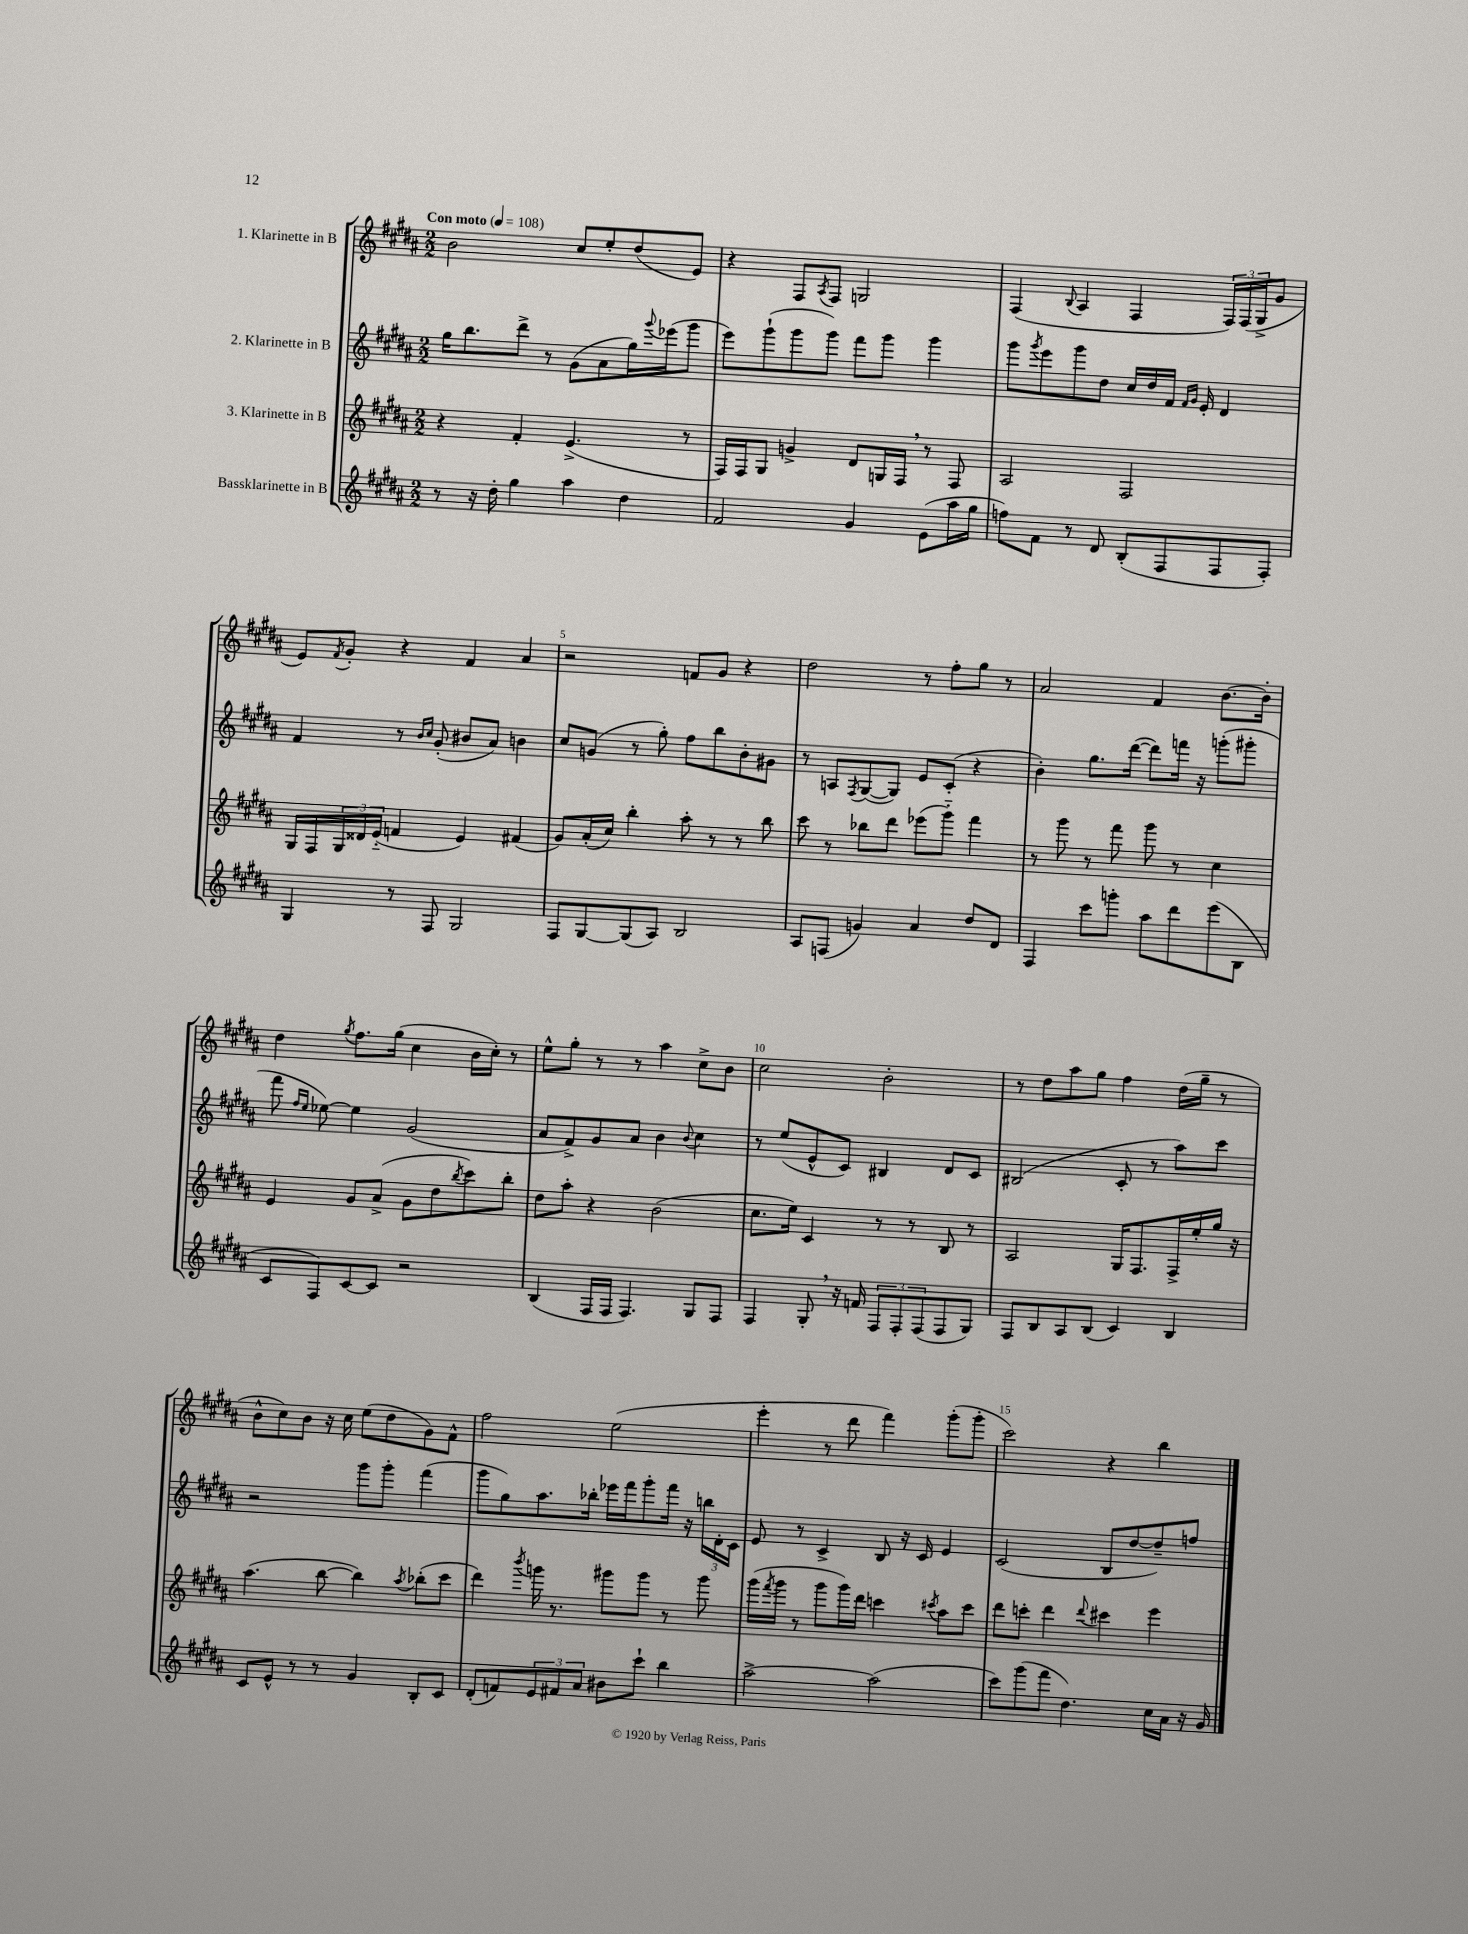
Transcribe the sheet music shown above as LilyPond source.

<<
\new StaffGroup <<
\new Staff = "s0" \with { instrumentName = "1. Klarinette in B" } {
    \clef treble \key b \major \numericTimeSignature \time 2/2 \tempo "Con moto" 4 = 108
    b'2 cis''8 e''8-. dis''8( e'8) |
    r4 fis8 \acciaccatura { ais8 } fis8 g2 |
    fis4( \appoggiatura { b8 } ais4 fis4 \tuplet 3/2 { fis16) fis16( gis16-> } gis'8 |
    e'8) \acciaccatura { fis'8 } gis'8-. r4 fis'4 ais'4 |
    r2 f'8 gis'8 r4 |
    dis''2 r8 fis''8-. gis''8 r8 |
    ais'2 fis'4 b'8.~ b'16-. |
    dis''4 \acciaccatura { gis''8 } fis''8. gis''16( cis''4 b'16 cis''16-.) r8 |
    e''8-^ gis''8-. r8 r8 ais''4 cis''8-> b'8 |
    cis''2 b'2-. |
    r8 dis''8 ais''8 gis''8 fis''4 dis''16( gis''16-- r8 |
    b'8-^ cis''8) b'8 r16 cis''16 e''8( dis''8 gis'8) fis'8-^ |
    fis''2 e''2( |
    e'''4-. r8 dis'''8 fis'''4) gis'''8-.( gis'''8-. |
    cis'''2) r4 b''4 \bar "|." |
}
\new Staff = "s1" \with { instrumentName = "2. Klarinette in B" } {
    \clef treble \key b \major \numericTimeSignature \time 2/2
    gis''16 b''8. dis'''8-> r8 gis'8( ais'8 gis''16) \appoggiatura { gis'''8 } ees'''16( gis'''8 |
    e'''8) gis'''8-!( gis'''8 gis'''8) fis'''8 gis'''8 gis'''4 |
    gis'''8 \acciaccatura { gis'''8 } e'''8 gis'''8 dis''8 cis''16 dis''16 fis'16 \grace { fis'16 gis'16 } e'16-. dis'4 |
    fis'4 r8 \grace { b'16 cis''16 } gis'8-.( bis'8 ais'8) b'4 |
    cis''8 g'8( r8 gis''8-.) fis''8 b''8 b'8-. gis'8 |
    r8 a8 \acciaccatura { fis8 } gis8~( gis8) e'8 cis'8-.( r4 |
    b'4-.) gis''8. dis'''16~( dis'''8) f'''16 r16 g'''8-.( gis'''8-. |
    fis'''8 \grace { fis''16 e''16 } ees''8~) ees''4 gis'2( |
    ais'8 fis'8->) gis'8 ais'8 b'4 \appoggiatura { b'8 } cis''4 |
    r8 e''8( e'8-^ cis'8) bis4 dis'8 cis'8 |
    bis2( cis'8-. r8 ais''8) cis'''8 |
    r2 gis'''8 gis'''8-. fis'''4( |
    gis'''8 gis''8) ais''8. bes''16-. ees'''16 fis'''16 gis'''8-. fis'''16 r16 \tuplet 3/2 { b''16 dis'16-. cis'16 } |
    e'8 r8 cis'4-> b8 r16 cis'16 e'4 |
    cis'2( b8 dis''8~ dis''8--) f''8 \bar "|." |
}
\new Staff = "s2" \with { instrumentName = "3. Klarinette in B" } {
    \clef treble \key b \major \numericTimeSignature \time 2/2
    r4 fis'4-. e'4.->( r8 |
    fis16) fis16 gis8 g'4-> dis'8 g16 fis16 \breathe r8 fis8 |
    ais2 fis2 |
    gis16 fis16 \tuplet 3/2 { gis16 disis'16 e'16-_( } f'4 e'4) fis'4( |
    gis'8) ais'16-.( cis''16) b''4-. ais''8-. r8 r8 b''8 |
    cis'''8 r8 bes''8 dis'''8 ees'''8( gis'''8-_) fis'''4 |
    r8 gis'''8 r8 fis'''8 gis'''8 r8 cis''4 |
    e'4 gis'8 ais'8->( gis'8 dis''8 \acciaccatura { b''8 } cis'''8) b''8-. |
    dis''8 ais''8-. r4 b'2( |
    cis''8. e''16) cis'4 r8 r8 b8 r8 |
    ais2 gis16 fis8. fis16-> e''16-. gis''16 r16 |
    ais''4.( b''8~ b''4) \acciaccatura { ais''8 } bes''8-.( cis'''8 |
    dis'''4) \acciaccatura { b'''8 } g'''16 r8. gis'''8 gis'''8 r8 gis'''8 |
    gis'''16( \acciaccatura { fis'''8 } gis'''16 r8 gis'''8 gis'''16) dis'''16 c'''4 \acciaccatura { cis'''8 } ais''8 cis'''8 |
    dis'''8 c'''8-. dis'''4 \appoggiatura { dis'''8 } cis'''4 e'''4 \bar "|." |
}
\new Staff = "s3" \with { instrumentName = "Bassklarinette in B" } {
    \clef treble \key b \major \numericTimeSignature \time 2/2
    r8 r16 dis''16-. gis''4 ais''4 dis''4 |
    fis'2 gis'4 e'8( ais''16 gis''16 |
    f''8) fis'8 r8 dis'8 b8-.( fis8 fis8 fis8-.) |
    gis4 r8 fis8 gis2 |
    fis8 gis8~ gis8( ais8) b2 |
    ais8 f8( g'4) ais'4 dis''8 dis'8 |
    fis4 cis'''8 g'''8-. ais''8 dis'''8 e'''8( b8 |
    cis'8 fis8) cis'8~ cis'8 r2 |
    b4( fis16 fis16 fis4.) gis8 fis8 |
    fis4 gis8-. \breathe r16 f'16 \tuplet 3/2 { fis8 fis8-. fis8( } fis8 gis8) |
    fis8 b8 ais8 b8( cis'4) b4 |
    cis'8 e'8-^ r8 r8 gis'4 b8-. cis'8 |
    dis'8-.( f'8) \tuplet 3/2 { e'8 fis'8 ais'8 } bis'8 cis'''8-! b''4 |
    ais''2~-> ais''2( |
    cis'''8) gis'''8( fis'''8 dis''4.) cis''16 ais'16 r16 gis'16 \bar "|." |
}
>>
>>
\layout { \context { \Score \override BarNumber.break-visibility = ##(#f #t #t) barNumberVisibility = #(every-nth-bar-number-visible 5) } }
